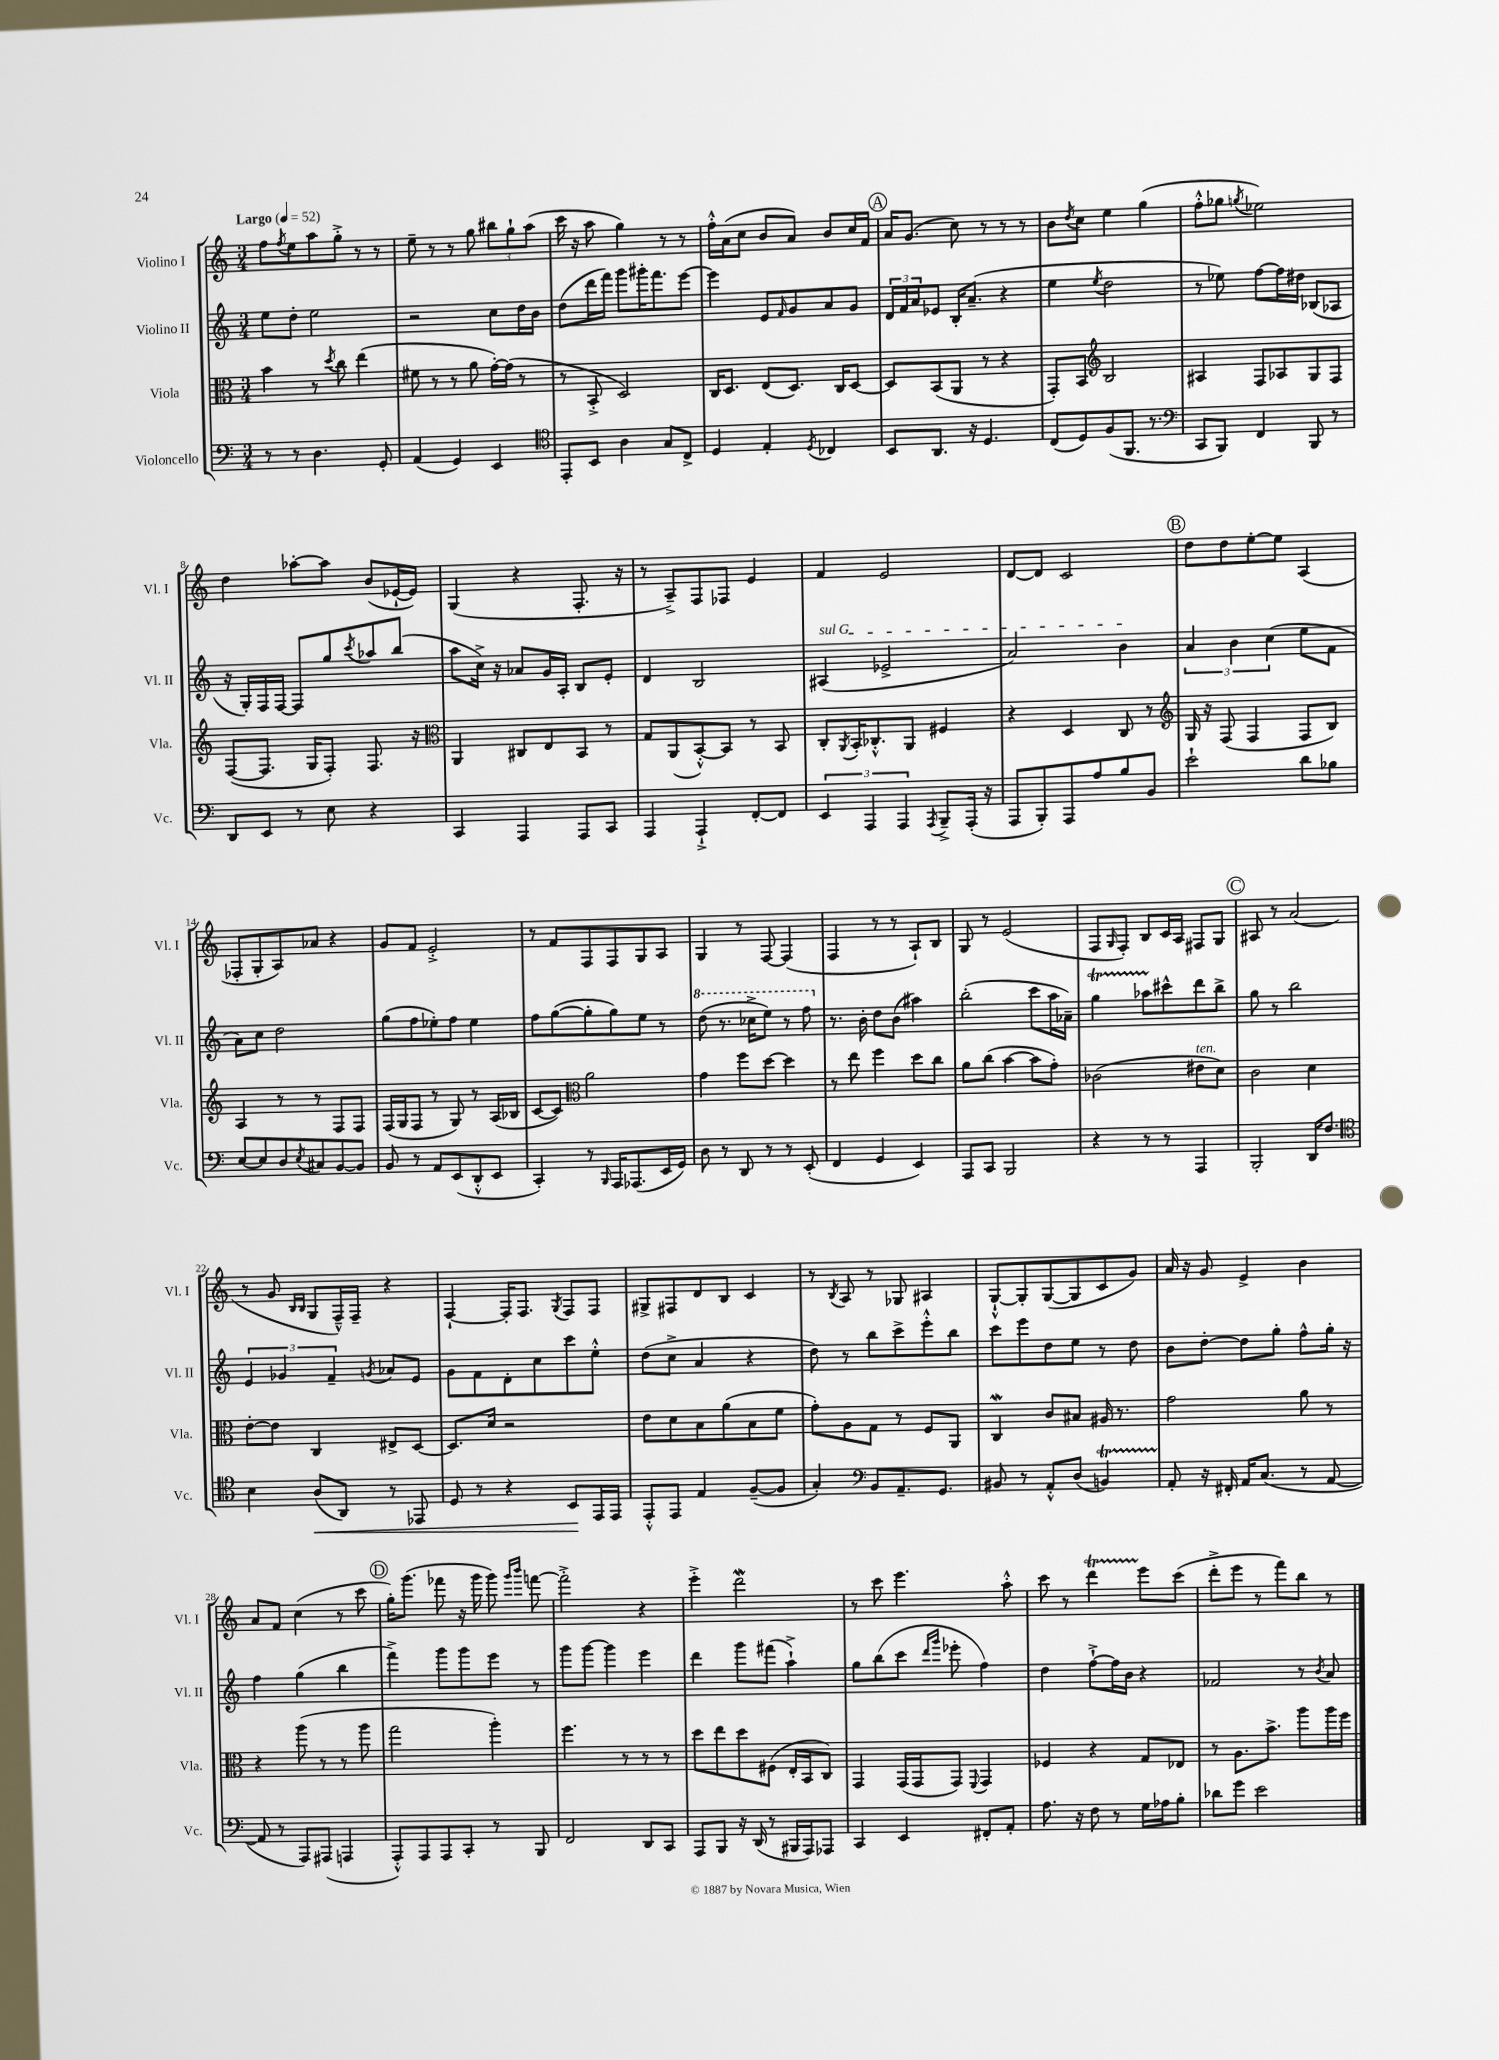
<<
\new StaffGroup <<
\new Staff = "s0" \with { instrumentName = "Violino I" shortInstrumentName = "Vl. I" } {
    \clef treble \key c \major \numericTimeSignature \time 3/4 \tempo "Largo" 4 = 52
    f''8 \acciaccatura { f''8 } e''8 a''8 g''8-.-> r8 r8 |
    e''8-- r8 r8 g''8 \tuplet 3/2 { bis''8 g''8-! a''8( } |
    c'''16 r16 a''8 g''4) r8 r8 |
    f''16-.-^ a'16( c''8 b'8 a'8) b'8 c''16 f'16 |
    \mark \markup { \circle "A" } a'16 g'8.( c''8) r8 r8 r8 |
    b'8 \acciaccatura { d''8 } c''8 e''4 g''4( |
    f''8-.-^ ges''8 \acciaccatura { g''8 } ees''2) |
    d''4 aes''8~-. aes''8 b'8( ees'16~-! ees'16) |
    g4( r4 f8.-. r16 |
    r8 a8--->) f8 fes8 e'4 |
    f'4 e'2 |
    d'8~ d'8 c'2 |
    \mark \markup { \circle "B" } d''8 d''8 e''8~-. e''8 a4( |
    fes8-. g8-. a8) aes'8 r4 |
    g'8 f'8 e'2-.-> |
    r8 f'8 f8 f8 g8 a8 |
    g4 r8 f8~ f4( |
    f4 r8 r8 a8-!) b8 |
    g8 r8 e'2( |
    f8 \grace { g16 } f8-.) b8 c'16 a16 fis8 g8 |
    \mark \markup { \circle "C" } ais8 r8 a'2( |
    r8 g'8 \grace { b16 b16 } g8 f16---^) f16-- r4 |
    f4~-! f16-. f8. \acciaccatura { g8 } f8 f8 |
    gis8-> fis8 d'8 b8 c'4 |
    r8 \acciaccatura { b8 } a8 r8 ges8 ais4 |
    g8~-!-^ g8-. g8~( g8 c'8 g'8) |
    a'16 r16 g'8 e'4-> b'4 |
    a'8 f'8 c''4( r8 c'''8 |
    \mark \markup { \circle "D" } g''16-.) g'''8.( fes'''8 r16 g'''16 g'''8) \grace { g'''16 b'''16 } f'''8~ |
    f'''2-.-> r4 |
    e'''4-.-> d'''2\mordent |
    r8 c'''8 e'''4. a''8-.-^ |
    c'''8 r8 d'''4\startTrillSpan e'''8\stopTrillSpan c'''8( |
    d'''8-.-> e'''8 r8 f'''8) b''8 r8 \bar "|." |
}
\new Staff = "s1" \with { instrumentName = "Violino II" shortInstrumentName = "Vl. II" } {
    \clef treble \key c \major \numericTimeSignature \time 3/4
    e''8 d''8-. e''2 |
    r2 c''8 d''16 b'16 |
    d''8( d'''16 f'''16) g'''8 gis'''16-. f'''8. e'''8~ |
    e'''4 e'8 \grace { f'16 } g'8 a'8 g'8 |
    \mark \markup { \circle "A" } \tuplet 3/2 { d'16 f'16 a'16 } ees'8 b16-. a'8.--( r4 |
    e''4 \acciaccatura { e''8 } d''2 |
    r8 ees''8) f''8~ f''16 dis''16 bes8( aes8 |
    r16 g16-.) f16 f16~ f8 g''8 \acciaccatura { c'''8 } aes''8 b''8( |
    a''8 c''16->) r16 aes'8 g'16 a16-. b8 e'8-. |
    d'4 b2 |
    \once \override TextSpanner.bound-details.left.text = \markup { \italic "sul G" } ais4\startTextSpan( ees'2-> |
    a'2) b'4\stopTextSpan |
    \mark \markup { \circle "B" } \tuplet 3/2 { a'4 b'4 c''4( } e''8 f'8 |
    a'8) c''8 d''2 |
    g''8( f''8 ees''8-.) f''8 ees''4 |
    f''8 g''8~( g''8-. g''8) e''8 r8 |
    \ottava #1 d'''8( r8. ces'''16-> e'''8) r8 f'''8 \ottava #0 |
    r8. b'16-. d''8 b'8( ais''4) |
    b''2-.( c'''8 a''16 aes'16--) |
    g''4\startTrillSpan aes''8 cis'''8-^\stopTrillSpan d'''8 b''8-> |
    \mark \markup { \circle "C" } g''8 r8 b''2 |
    \tuplet 3/2 { e'4 ges'4 f'4-- } \acciaccatura { g'8 } aes'8 e'8 |
    g'8 f'8 d'8-. c''8 c'''8 e''8-.-^ |
    d''8( c''8-> a'4 r4 |
    d''8) r8 b''8 c'''8-> e'''8-.-^ b''8 |
    c'''8 e'''8 d''8 e''8 r8 d''8 |
    b'8 d''8~-. d''8 g''8-. f''8-^ g''16-. r16 |
    f''4 g''4( b''4 |
    \mark \markup { \circle "D" } f'''4->) g'''8 g'''8 e'''8 r8 |
    g'''8 g'''8~ g'''4 e'''4 |
    d'''4 g'''8 fis'''8( a''4-!->) |
    g''8 b''8( c'''8 \grace { d'''16 g'''16 } ees'''8-. f''4) |
    d''4 f''8~-!-> f''16 b'16 r4 |
    fes'2 r8 \acciaccatura { b'8 } a'8 \bar "|." |
}
\new Staff = "s2" \with { instrumentName = "Viola" shortInstrumentName = "Vla." } {
    \clef alto \key c \major \numericTimeSignature \time 3/4
    b'4 r8 \acciaccatura { d''8 } c''8 e''4( |
    fis'8 r8 r8 a'8 g'16~-.) g'16( r8 |
    r8 b,8-.-> d2) |
    c16 d8. e8( d8.) c16 d8~ |
    \mark \markup { \circle "A" } d8 b,8( a,8 r8 r4 |
    g,8-.) b,8 \clef treble b2 |
    ais4 f8 aes8 g8 f8 |
    f8~( f8. g16 f8-.) f8. r16 |
    \clef alto a,4 cis8 e8 b,8 r8 |
    g8 a,8( b,8~-.-^) b,8 r8 b,8 |
    c8-. \acciaccatura { a,8 } b,16-. ces8.-.-^ a,8 fis4 |
    r4 d4 c8 r8 |
    \mark \markup { \circle "B" } \clef treble g16 r16 f8( f4 f8 b8) |
    a4 r8 r8 f8 f8 |
    f16( g16 f8 r8 g8) r8 a16( bes16 |
    c'8~ c'8) \clef alto a'2 |
    g'4 f''8 d''8~ d''4 |
    r8 e''8 f''4 d''8 c''8 |
    a'8 c''8( b'4~ b'8 g'8-.) |
    ces'2( eis'8^\markup { \italic "ten." } d'8) |
    \mark \markup { \circle "C" } c'2 d'4 |
    e'8~-. e'8 c4 eis8-> d8~ |
    d8. d'16 r2 |
    e'8 d'8 b8 a'8( b8 f'8 |
    g'8-.) a8 g8 r8 f8 a,8 |
    c4\mordent c'8 bis8 ais16 r8. |
    g'2 a'8 r8 |
    r4 a''8( r8 r8 a''8 |
    \mark \markup { \circle "D" } g''2 a''4-.) |
    f''4. r8 r8 r8 |
    d''8 e''8 d''8 fis8( e16-. b,16 c8) |
    g,4 g,16( g,16 g,8) \appoggiatura { f,8 } g,4 |
    fes4 r4 g8 ees8 |
    r8 a8. b'8.-> a''8 a''16 f''16 \bar "|." |
}
\new Staff = "s3" \with { instrumentName = "Violoncello" shortInstrumentName = "Vc." } {
    \clef bass \key c \major \numericTimeSignature \time 3/4
    r8 r8 d4. g,8-. |
    a,4( g,4) e,4 |
    \clef tenor e,8-. b,8 a4 g8 c8-> |
    d4 e4-. \acciaccatura { d8 } ces4 |
    \mark \markup { \circle "A" } b,8 a,8. r16 d4. |
    c8( d8) f8( f,8. r8. |
    \clef bass c,8 b,,8) f,4 b,,8 r8 |
    d,8 e,8 r8 e8 r4 |
    c,4 a,,4 a,,8 c,8 |
    a,,4 a,,4-!-> f,8~-. f,8 |
    \tuplet 3/2 { e,4 a,,4 a,,4 } \acciaccatura { a,,8 } b,,8---> a,,16-.( r16 |
    a,,8 b,,8-.) a,,8 a8 b8 b,8 |
    \mark \markup { \circle "B" } e'2-! d'8 bes8 |
    e8~ e8 d8 \acciaccatura { e8 } cis8 b,8~ b,8 |
    b,8 r8 a,8 e,8( d,8-.-^ e,8 |
    c,4-.) r8 \grace { b,,16 } a,,16 aes,,8.( e,16 g,16) |
    d8 r8 d,8 r8 r8 e,8-.( |
    f,4 g,4 e,4) |
    a,,8 c,8 b,,2 |
    r4 r8 r8 a,,4 |
    \mark \markup { \circle "C" } b,,2-. d,16 f8. |
    \clef tenor b4 a8\<( a,8) r8 ees,8 |
    d8 r8 r4 b,8\! e,16 e,16 |
    e,8-.-^ e,8 e4 f8~--( f8 |
    g4-.) \clef bass b,8 a,8.-- g,8. |
    bis,8 r8 a,8-.-^ d8( b,4\startTrillSpan) |
    a,8-.\stopTrillSpan r16 fis,16-. a,16 c8.( r8 a,8~ |
    a,8 r8 a,,8) ais,,8( a,,4 |
    \mark \markup { \circle "D" } a,,8-.-^) a,,8 a,,8 c,8-. r8 b,,8 |
    f,2 d,8 c,8 |
    a,,8 b,,8 r16 d,16( r8 bis,,16 a,,16) aes,,8 |
    c,4 e,4 fis,8-. a,8-. |
    a8. r16 f8 r8 g16 aes16 b8-. |
    des'8 g'8 e'2 \bar "|." |
}
>>
>>
